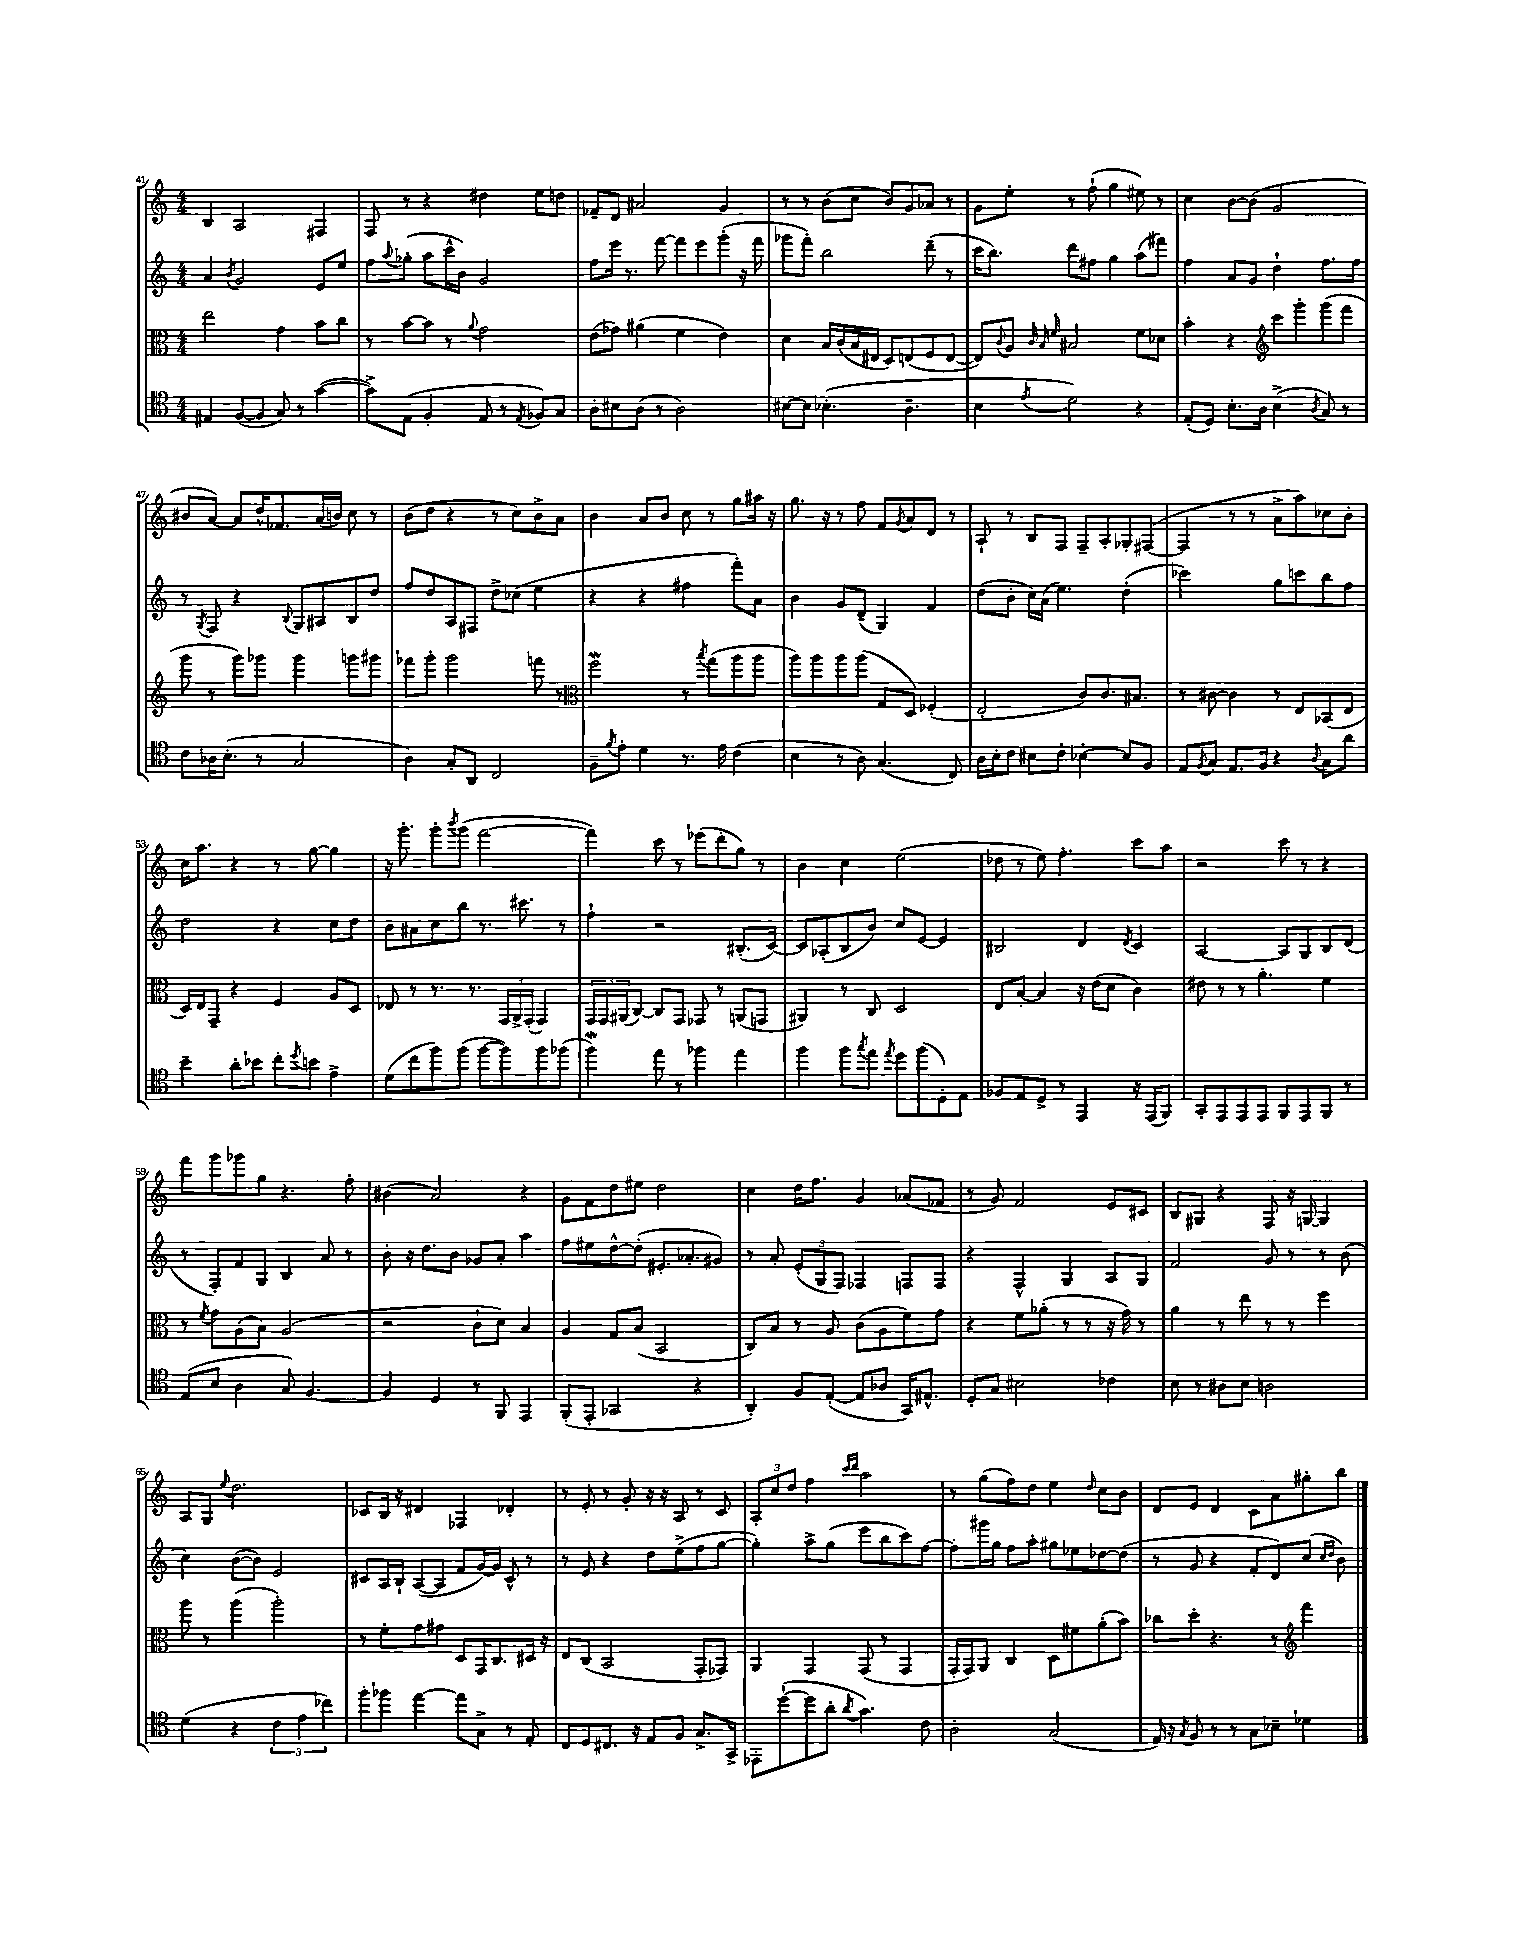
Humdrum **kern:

**kern	**kern	**kern	**kern
*part4	*part3	*part2	*part1
*staff4	*staff3	*staff2	*staff1
*clefC4	*clefC3	*clefG2	*clefG2
*k[]	*k[]	*k[]	*k[]
*M4/4	*M4/4	*M4/4	*M4/4
=41	=41	=41	=41
4E#X/	2ee\	4a/	4B/
.	.	8qb/	.
([8F/L	.	2g/	2A/
8F/J]	.	.	.
8G/)	4g\	.	.
8r	.	.	.
([4g\	8b\L	8e/L	4F#X/
.	8cc\J	8ee/J	.
=42	=42	=42	=42
8g^\L])	8r	8ff\L	8F/
.	.	8qqaa/	.
(8E\J	[8b\L	(8gg-X'\J	8r
4F'/	8b\J]	8aa\L	4r
.	8r	16ccc^^\L	.
.	.	16b\JJ)	.
.	8qqa/	.	.
8E/	2g\	2g/	4dd#X\
8r	.	.	.
8qE/	.	.	.
8F-X/L)	.	.	8ee\L
8G/J	.	.	8ddn\J
=43	=43	=43	=43
8A'\L	(8e\L	8ff\L	8f-X~/L
8B#X\	8g-X\J)	16eee\Jk	8d/J
.	.	8.r	.
(8A\J	(4a#X\	.	2a#X/
8r	.	[8fff\	.
2A\)	4f\	8fff\L]	.
.	.	8eee\	.
.	4e\)	(8ggg'\J	4g/
.	.	16r	.
.	.	16fff\	.
=44	=44	=44	=44
[8B#X\L	4d\	8ggg-X\L	8r
8B#\J]	.	8fff'\J)	8r
(4.B-X'\	16B/LL	2bb\	(8b\L
.	(16c/	.	.
.	16B/	.	8cc\J
.	16E#X/JJ	.	.
.	8D/L)	.	8b/L)
4.A~\	(8En/	.	8g/
.	8F/	(8ddd~\	8a-X/J
.	[8E/J	8r	8r
=45	=45	=45	=45
4B\	8E/L])	16ccc\KL	8g\L
.	.	8.bb\J)	.
.	8qqc/	.	.
.	8A/J	.	8ee'\J
.	32qqc/	.	.
.	32qqB/	.	.
8qe/	32qqf/	.	.
2d\)	2B#X/	8ddd\L	8r
.	.	8ff#X\J	(8ff`\
.	.	4gg\	4gg\
4r	8f\L	(8aa\L	8ee#X\)
.	8d-X\J	8fff#X\J)	8r
=46	=46	=46	=46
(8E'/L	4b'\	4ff\	4cc\
8D/J)	.	.	.
8.B'\L	4r	8a/L	[8b\L
.	.	8g/J	(8b\J]
16A\Jk	.	.	.
*	*clefG2	*	*
(4B^\	8ccc\L	4dd`\	2g/
.	8ggg'\	.	.
8qA/	.	.	.
8G/)	(8ggg\	8.ff\L	.
8r	8fff\J	.	.
.	.	16ff\Jk	.
!!LO:LB:g=z
=47	=47	=47	=47
8c\L	8ggg\	8r	8b#X/L
.	.	8qG/	.
16A-X\K	8r	8F/	[8a/J)
(8.B'\J	.	.	.
.	8ggg\L)	4r	8a/L]
8r	8ggg-X\J	.	16dd^^/K
.	.	.	8.f-X/
.	.	8qqB/	.
2G/	4ggg-\	8G/L	.
.	.	8A#X/	(16a/L
.	.	.	16bn/JJ)
.	8gggn\L	8B/	8cc\
.	8ggg#X\J	8dd/J	8r
=48	=48	=48	=48
4A\)	8fff-X\L	8ff/L	(8b\L
.	8ggg'\J	8dd/	8dd\J
8G'/L	2ggg\	8A/	4r
8AA/J	.	8F#X/J	.
2C/	.	8dd^\L	8r
.	.	(8cc-X\J	8cc\L)
.	8fffn\	4ee\	8b^\
.	8r	.	8a\J
=49	=49	=49	=49
*	*clefC3	*	*
8F~\L	2ffw\	4r	4b\
8qf/	.	.	.
8e'\J	.	.	.
4d\	.	4r	8a/L
.	.	.	8b/J
8.r	8r	4ff#X\	8cc\
.	8qbb/	.	.
.	(8gg\L	.	8r
16e\	.	.	.
(4c\	8aa\	8fff'\L)	8gg\L
.	8aa\J	8a\J	16aa#X\Jk
.	.	.	16r
=50	=50	=50	=50
4B\	8aa\L)	4b\	8.gg\
.	8aa\	.	.
.	.	.	16r
8r	8aa\	8g/L	8r
8A\)	(8aa\J	(8d~/J	8ff\
(4.G/	8G/L	4G/)	8f/L
.	.	.	8qg/
.	8D/J)	.	8a/
.	(4F-X'/	4f/	8d/J
8C/)	.	.	8r
=51	=51	=51	=51
16A\LL	2E'/	(8dd\L	8A`/
16B'\J	.	.	.
8c\J	.	8b'\J	8r
8B#X\L	.	16cc\LL)	8B/L
.	.	(16a\JJ	.
8c'\J	.	4.ee\)	8F/J
[4B-X'\	8c/L)	.	8F~/L
.	8.c/	.	8A'/
8B-/L]	.	(4dd'\	8G-X'/
.	8.B#X/J	.	.
8F/J	.	.	([8F#X/J
=52	=52	=52	=52
8E/L	8r	2ccc-X\)	4F#/]
8qF/	.	.	.
8G/J	[8c#X\	.	.
8.E/L	4c#\]	.	8r
.	.	.	8r
16F/Jk	.	.	.
4r	8r	8gg\L	8a^\L
.	8E/L	8cccn\	8aa\)
8qqA/	.	.	.
8G\L	(8BB-X/	8bb\	8cc-X\
8a\J	8E/J	8ff\J	8b'\J
!!LO:LB:g=z
=53	=53	=53	=53
4b~\	16D/LL)	2dd\	16cc\KL
.	16E/J	.	8.aa\J
.	8GG~/J	.	.
8a'\L	4r	.	4r
8b-X\J	.	.	.
8cc'\L	4F/	4r	8r
8qdd/	.	.	.
8bn\J	.	.	[8gg\
4e^\	8A/L	8cc\L	4gg\]
.	8D/J	8dd\J	.
=54	=54	=54	=54
(8d\L	8E-X/	8b\L	16r
.	.	.	8.ggg'\
8cc\	8r	8a#X\	.
8ff\)	8.r	8cc\	8ggg'\L
.	.	.	8qbbb/
(8ff\J	.	8bb\J	(8ggg\J
.	8.r	.	.
[8ff\L	.	8.r	[2fff\
8ff\])	24GG/LL	.	.
.	24AA^/	.	.
.	.	8.ccc#X\	.
.	(24GG'/JJ	.	.
8ff\	4GG/)	.	.
(8ff-X\J	.	8r	.
=55	=55	=55	=55
4ffw\)	24GG/LL	4ff`\	4fff\])
.	24GG/	.	.
.	(24AA#X/J	.	.
.	[8C/J)	.	.
8ee\	8C/L]	2r	8ccc\
8r	8GG/J	.	8r
4ff-X\	8GG-X/	.	(8eee-X\L
.	8r	.	8ddd'\
4ee\	(8AAn/L	(8.B#X'/L	8gg\J)
.	8GGn/J	.	8r
.	.	[16c/Jk)	.
=56	=56	=56	=56
4ff\	4AA#X/)	8c/L]	4b\
.	.	(8A-X'/	.
8ff\L	8r	8B/	4cc\
8qgg/	.	.	.
8ee\J	8C/	8b/J)	.
8qee/	.	.	.
8dd\L	2D/	8cc/L	(2ee\
(8ff\	.	[8e/J	.
8D'\)	.	4e/]	.
8E\J	.	.	.
=57	=57	=57	=57
8F-X/L	8E/L	2B#X/	8dd-X\
8E/	[8B'/J	.	8r
8D^/J	4B/]	.	8ee\)
8r	.	.	4.ff'\
4EE/	16r	4d/	.
.	(16e\KL	.	.
.	8d\J	.	.
.	.	8qd/	.
16r	4c\)	4c/	8ccc\L
(16EE/KL	.	.	.
8FF/J)	.	.	8aa\J
=58	=58	=58	=58
8GG'/L	8e#X\	[2A/	2r
8EE/	8r	.	.
8EE/	8r	.	.
8EE/J	4.a'\	.	.
8FF/L	.	8A/L]	8ccc\
8EE/	.	8G/	8r
8FF/J	4f\	8B/	4r
8r	.	(8d/J	.
!!LO:LB:g=z
=59	=59	=59	=59
(8E/L	8r	8r	8fff\L
.	8qf/	.	.
8B/J	8g\L	8F'/L)	8ggg\
4A\	(8A\	8f/	8ggg-X\
.	8B\J)	8G/J	8gg\J
8G/)	(2A/	4B/	4.r
[4.F/	.	.	.
.	.	8a/	.
.	.	8r	8ff'\
=60	=60	=60	=60
4F/]	2r	8b'\	(4b#X\
.	.	16r	.
.	.	8.dd\L	.
4D/	.	.	2a/)
.	.	8b\J	.
8r	8c`\L	8g-X/L	.
8FF/	8d\J)	8a'/J	.
4EE/	4B/	4aa\	4r
=61	=61	=61	=61
(8FF'/L	4A/	8ff\L	8g\L
8EE'/J	.	8ee#X\	8f\
2GG-X/	8G/L	[8dd^^\	8dd\
.	(8B/J	(8dd'\J]	8ee#X\J
.	2BB/	8.e#X'/L	2dd\
.	.	8.a-X'/	.
4r	.	.	.
.	.	8g#X/J)	.
=62	=62	=62	=62
4AA'/)	8C/L)	8r	4cc\
.	8B/J	8a'/	.
8F/L	8r	(12e'/L	16dd\KL
.	.	.	8.ff\J
.	.	12G/	.
([8E'/J	8A/	.	.
.	.	12F/J)	.
8E/L]	(8c\L	4F-X/	4g/
8A-X/J	8A\	.	.
16GG/KL)	8f\)	8Fn/L	(8a-X/L
8.E#X^^/J	.	.	.
.	8g\J	8F/J	8f-X/J
=63	=63	=63	=63
8D'/L	4r	4r	8r
8G/J	.	.	8g/)
2B#X\	8f\L	4F^^/	2f/
.	(8a-X'\J	.	.
.	8r	4G/	.
.	8r	.	.
4c-X\	16r	8A/L	8e/L
.	16g\)	.	.
.	8r	8G/J	8c#X/J
=64	=64	=64	=64
8B\	4a\	2f/	8B/L
8r	.	.	8G#X/J
8A#X\L	8r	.	4r
8B\J	8ee\	.	.
2An\	8r	8g/	8F/
.	8r	8r	16r
.	.	.	[16Gn/
.	4ff\	8r	4G/]
.	.	(8b\	.
!!LO:LB:g=z
=65	=65	=65	=65
(4d\	8aa\	4cc\)	8A/L
.	8r	.	8G/J
.	.	.	8qqee/
4r	(4aa\	([8b\L	2.dd\
.	.	8b\J])	.
6c\	2aa'\)	2e/	.
6e\	.	.	.
6cc-X\)	.	.	.
=66	=66	=66	=66
8ff'\L	8r	8c#X/L	8c-X/L
8ff-X\J	8f'\L	16A/L	16B/Jk
.	.	16B`/JJ	16r
[4ee\	8g\	([8A/L	4d#X/
.	8g#X\J	8A/J]	.
8ee\L]	8D/L	8f/L	4F-X/
8G^\J	16GG/K	[16g/L)	.
.	8.C/	16g/JJ]	.
8r	.	8c#^^/	4d-X'/
8E'/	16D#X/Jk	8r	.
.	16r	.	.
=67	=67	=67	=67
8C/L	8E/L	8r	8r
8D/	(8C/J	8e/	8e'/
8.C#X/J	2BB/	4r	8r
.	.	.	8g'/
16r	.	.	.
8E/L	.	8dd\L	16r
.	.	.	16r
8F/J	.	(8ee^\	8A/
8.G^/L	8GG'/L	8ff\	8r
.	8GG-X/J)	[8gg\J	8c/
16GG^/Jk	.	.	.
=68	=68	=68	=68
8EE-X'\L	4AA/	4gg'\])	12A'/L
.	.	.	12cc/
([8dd`\	.	.	.
.	.	.	12dd/J
8dd\]	4GG/	8aa^\L	4ff\
8a'\J	.	(8gg\J	.
.	.	.	16qqccc/LL
8qa/	.	.	16qqddd/JJ
4.g\)	(8GG/	8eee\L	2aa\
.	8r	8bb\	.
.	4GG/	8ccc\)	.
8c\	.	[8ff\J	.
=69	=69	=69	=69
2A'\	16GG'/LL	8ff'\L]	8r
.	16GG/J)	.	.
.	8AA/J	16ggg#X\L	(8gg\L
.	.	16gg\JJ	.
.	4C/	8ff\L	8ff\)
.	.	8aa'\J	8dd\J
(2G/	8D\L	8gg#X\L	4ee\
.	8f#X\	8ee-X\	.
.	.	.	16qqdd/
.	(8a'\	[8dd-X\	8cc\L
.	8b\J)	(8dd-\J]	8b\J
=70	=70	=70	=70
16E/)	8cc-X\L	8r	8d/L
16r	.	.	.
8qG/	.	.	.
8F/	8dd'\J	8g/	8e/J
8r	4.r	4r	4d/
8r	.	.	.
8G\L	.	8f'/L	8c\L
8B-X~\J	8r	8d/)	8a\
*	*clefG2	*	*
4d-X\	4fff\	(8cc/J	8gg#X'\
.	.	16qqcc/LL	.
.	.	16qqdd/JJ	.
.	.	8b\)	8bb\J
==	==	==	==
*-	*-	*-	*-
